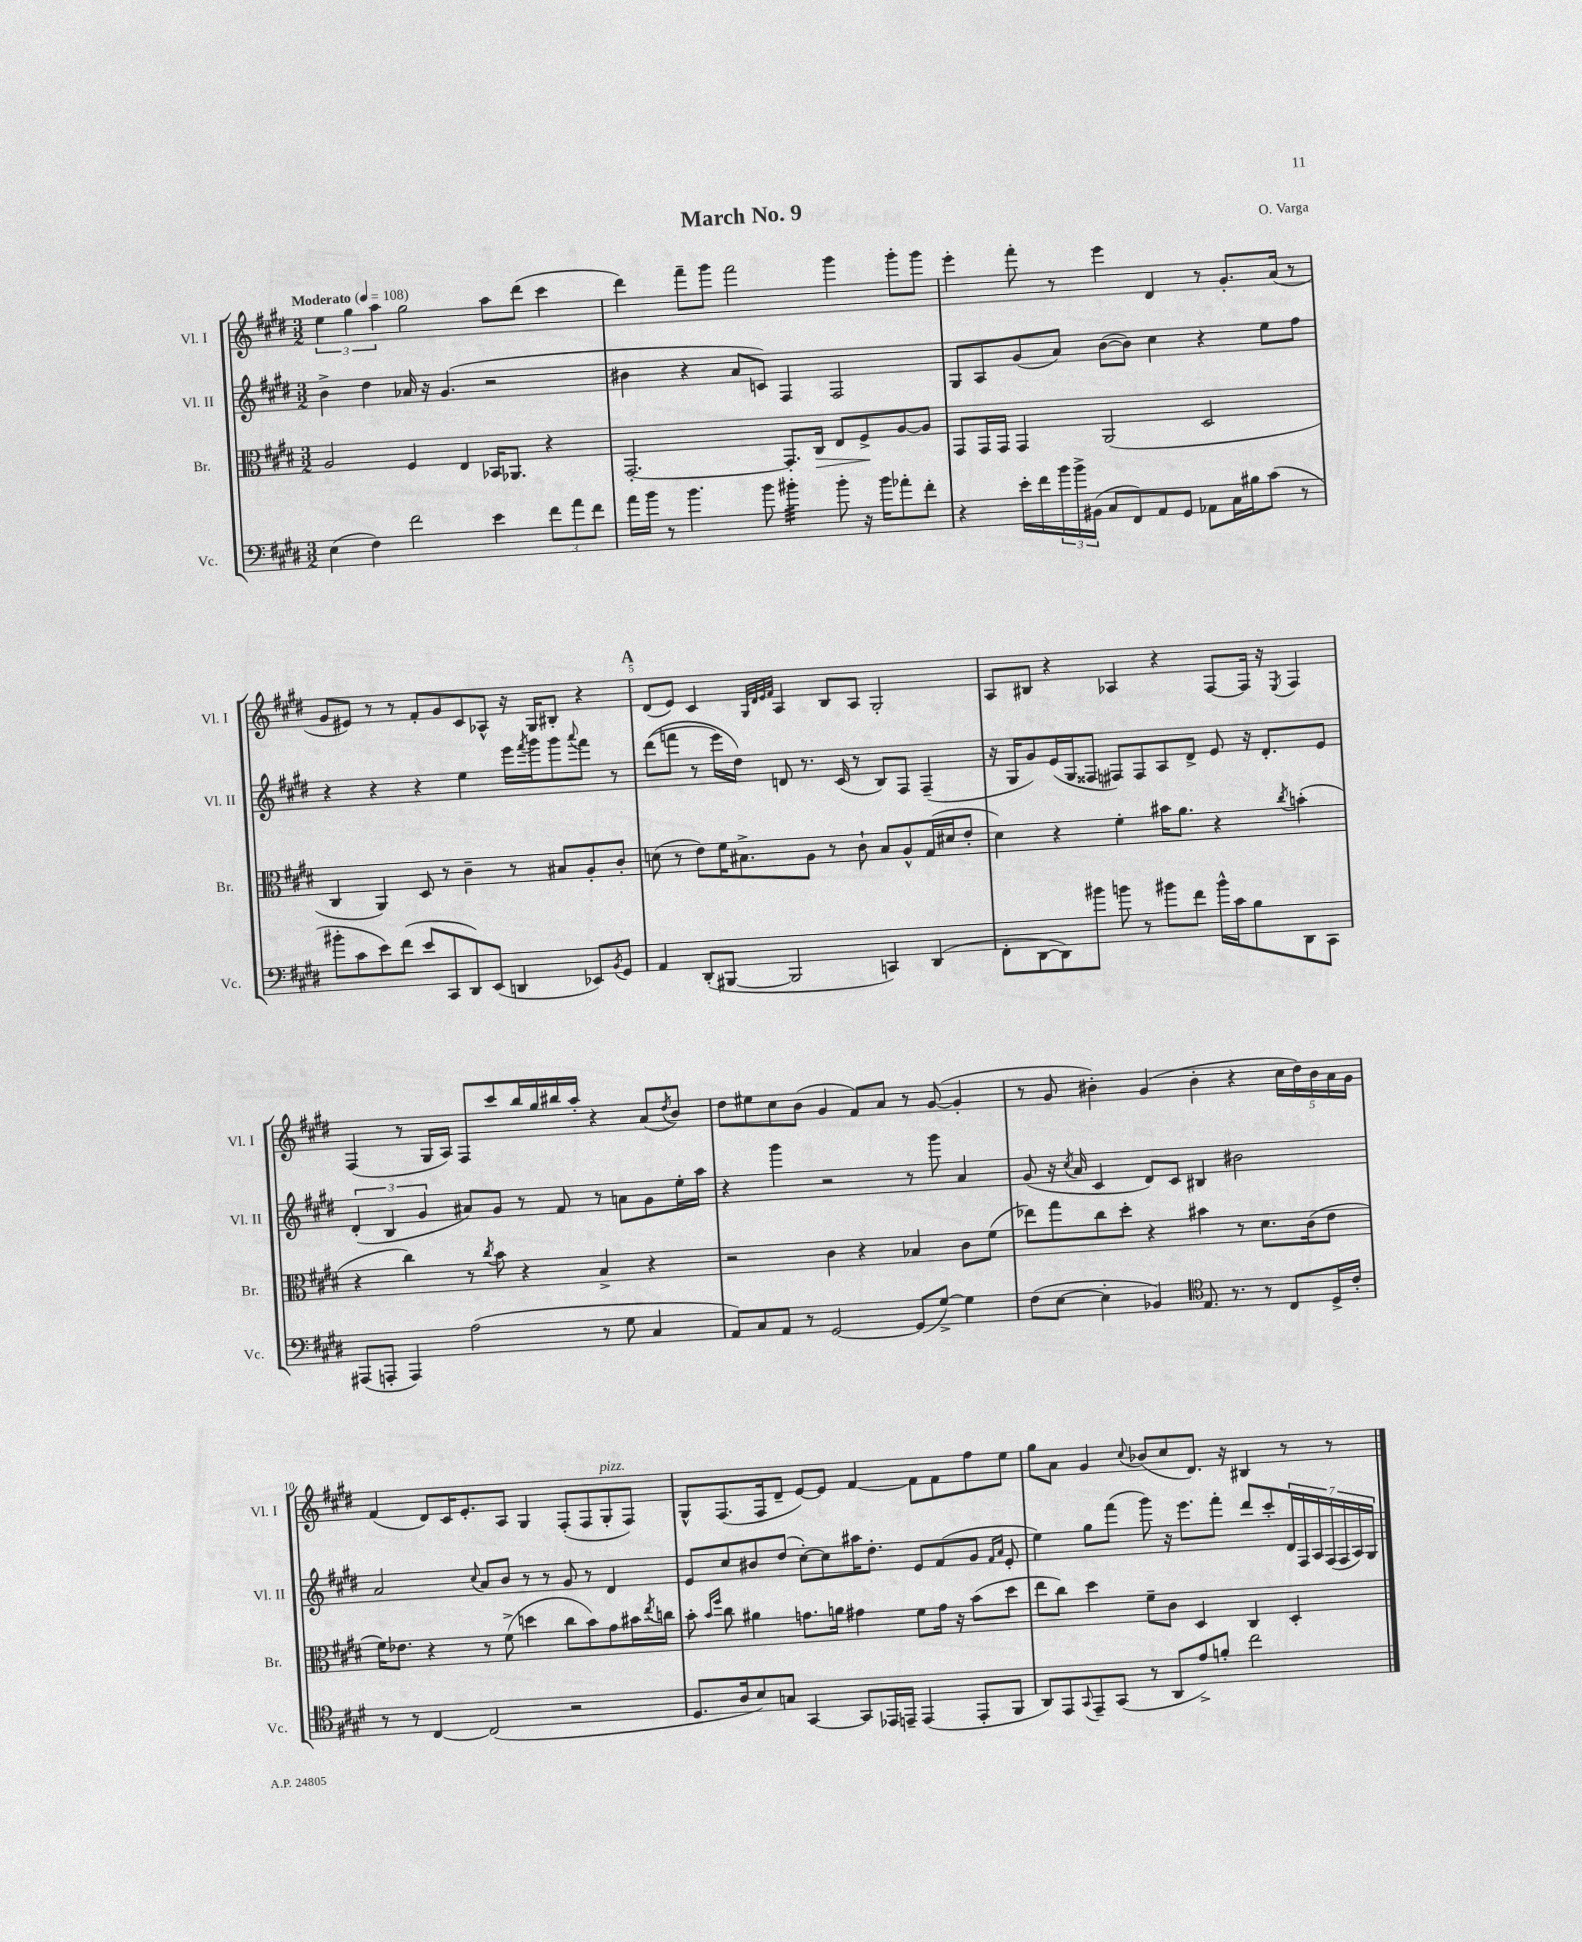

**kern	**kern	**kern	**kern
*staff4	*staff3	*staff2	*staff1
*clefF4	*clefC3	*clefG2	*clefG2
*k[f#c#g#d#]	*k[f#c#g#d#]	*k[f#c#g#d#]	*k[f#c#g#d#]
*M3/2	*M3/2	*M3/2	*M3/2
*MM108	*MM108	*MM108	*MM108
(4E\	2A/	4b^\	6ee\
.	.	.	6gg#\
4F#\)	.	4dd#\	.
.	.	.	6aa\
2f#\	4F#/	16a-/	2gg#\
.	.	16r	.
.	.	(4.g#/	.
.	4E/	.	.
4e\	16BB-/LK	2r	8aa\L
.	8.AA-/J	.	.
.	.	.	(8ddd#\J
12f#\L	4r	.	4ccc#\
12a\	.	.	.
12f#\J	.	.	.
=	=	=	=
16a\LL	[2.GG#'/	4b#\	4ddd#\)
16b\JJ	.	.	.
8r	.	.	.
4.b\	.	4r	8fff#~\L
.	.	.	8ggg#\J
.	.	8a/L	2fff#\
8b\	.	8c/J)	.
4b#'\	8.GG#'/]L	4F#/	.
.	16C#/Jk	.	.
8b#'\	8E/L	2F#/	4ggg#\
16r	8F#^/	.	.
16b#\LK	.	.	.
8a-'\	[8A/	.	8ggg#'\L
8f#'\J	8A/]J	.	8ggg#\J
=	=	=	=
4r	8GG#/L	8G#/L	4eee'\
.	16GG#/L	8A/	.
.	16GG#/JJ	.	.
16e'\LL	4GG#/	(8g#/	8fff#'\
16f#\	.	.	.
24b\	.	8a/J)	8r
24b^\	.	.	.
(24BB#\JJ	.	.	.
8C#/L	(2AA/	([8b\L	4eee\
8FF#/)	.	8b\]J)	.
8AA/	.	4cc#\	4d#/
8GG#/J	.	.	.
8AA-\L	2D#/	4r	8r
16C#\L	.	.	8.g#'/L
16B#\J	.	.	.
(8c#\J	.	8ee\L	.
.	.	.	(16a/Jk
8r	.	8ff#\J	8r
=	=	=	=
8b#'\L	4C#/	4r	8g#/L
8c#\	.	.	8e#/J)
8e\)	4AA/)	4r	8r
(8f#\J	.	.	8r
8e/L	8D#/	4r	8f#'/L
8CC#/	8r	.	8g#/
8DD#/)	4c#~\	4ee\	8c#/
(8EE/J	.	.	8A-^^/J
4DD/	8r	16eee\LL	16r
.	.	8qfff#/	.
.	.	16ggg#\J	16G#/LK
.	8B#/L	8ggg#\	8B#'/J
.	.	8qqaaa/	.
8EE-/L)	8A'/	8fff#\J	4r
8qBB/	.	.	.
8GG#/J	8c#'/J	8r	.
=	=	=	=
4AA/	(8d\	&((8ddd#\L	(8d#/L
.	8r	8fff\J	8e/J)
(8DD#'/L	8e\L)	8r	4c#/
[8BBB#/J	16f#\K	16eee\LL)	.
.	8.B#^\	16dd#\JJ&)	.
.	.	.	32qqG#/LLL
.	.	.	32qqd#/
.	.	.	32qqe/
.	.	.	32qqf#/JJJ
2BBB#/]	.	8d/	4A/
.	8A\J	8.r	.
.	8r	.	8B/L
.	.	(16c#/	.
.	8c#`\	8r	8A/J
4CC/)	8B#/L	8B/L)	2G#'/
.	8A^^/	8F#/J	.
(4DD#/	(16G#/L	(4F#~/	.
.	16d#/J	.	.
.	8e'/J	.	.
=	=	=	=
8FF#'\L	4d#\)	16r	8A/L
.	.	16G#/LK	.
[8DD#\	.	8g#/)	8B#/J
8DD#\])	4r	(16e/L	4r
.	.	16G#/J	.
8b#\J	.	8F##/J	.
8b\	4f#'\	8F#/L)	4A-/
8r	.	8F#/	.
8b#\L	16b#\LK	8A/	4r
.	8.a\J	.	.
8f#\J	.	8d#^/J	.
16b#^^\LL	4r	8e/	[8F#/L
16c#\J	.	.	.
8B\	.	16r	16F#/]Jk
.	.	8.d#'/L	16r
.	8qcc#/	.	8qE/
8DD#\	(4b'\	.	4F#/
8CC#\J	.	8e/J	.
=	=	=	=
(8AAA#/L	4r	(6d#'/	(4F#/
8AAA'/J	.	.	.
.	.	6B/	.
4AAA/)	4cc#\)	.	8r
.	.	6g#/	.
.	.	.	16G#/LL
.	.	.	16A/JJ)
(2A\	8r	8a#/L)	8F#/L
.	8qcc#/	.	.
.	8b\	8g#/J	8ccc#/
.	4r	8r	16bb/L
.	.	.	16gg#/
.	.	8f#/	16bb#/
.	.	.	16aa'/JJ
8r	4B^/	8r	4r
8G#\	.	8a\L	.
4C#/	4r	8g#\	(8a/L
.	.	.	8qdd#/
.	.	16ee'\L	8b/J)
.	.	16aa\JJ	.
=	=	=	=
8AA/L)	2r	4r	8dd#\L
8C#/	.	.	8ee#\
8AA/J	.	4ggg#\	8cc#\
8r	.	.	(8b\J
[2GG#/	4c#\	2r	4g#/
.	4r	.	8f#/L)
.	.	.	8a/J
(8GG#/]L	4B-/	8r	8r
[8G#^/J)	.	8ggg#\	([8g#/
4G#\]	8c#\L	4a/	4g#'/]
.	(8f#\J	.	.
=	=	=	=
(8F#\L	8ee-\L)	(8g#/	8r
[8E\J	8gg#\	16r	8g#/
.	.	8qcc#/	.
.	.	16a/	.
4E'\]	8cc#\	4c#/	4b#'\)
.	8dd#'\J	.	.
4BB-/)	4r	8d#/L)	(4g#/
.	.	8c#/J	.
*clefC4	*	*	*
8.E/	4b#\	4B#/	4b#'\
8.r	.	.	.
.	8r	2b#\	4r
8r	8.d#\L	.	.
8C#/L	.	.	20cc#\LL
.	.	.	20dd#\)
.	(16c#\k	.	.
.	.	.	20b#\
16D#^/L	8e\J	.	.
.	.	.	20a\
16c#'/JJ	.	.	.
.	.	.	20g#\JJ
=	=	=	=
8r	16f#\LK)	2a/	(4f#/
.	8.e-\J	.	.
8r	.	.	.
[4C#/	4r	.	8d#/L)
.	.	.	16c#/K
.	.	.	8.e'/
.	.	8qqcc#/	.
(2C#/]	8r	8a/L	.
.	(8f#^\	8b/J	8A/J
.	4dd\	8r	4G#/
.	.	8r	.
2r	8cc#\L	8g#/	(8F#'/L
.	8b\)	8r	8F#/
.	8g#\	4d#/	8G#'/
.	16b#\L	.	8F#/J)
.	8qee/	.	.
.	16cc\JJ	.	.
=	=	=	=
8.D#/L	8b'\	8e/L	8G#^^/L
.	16qqb/LL	.	.
.	16qqff#/JJ	.	.
.	8cc#\	8cc#/	(8.F#/
16A/k	.	.	.
8B/)	4a#\	8b#/	.
.	.	.	16F#/k
8G/J	.	(8dd#/J	8d#~/J
[4GG#/	8.g\L	[8cc#'\L)	[8e/L)
.	.	8cc#\]	8e/]J
.	16a\Jk	.	.
8GG#/]L	4g#\	16aa#\K	[4f#/
.	.	8.dd#'\J	.
16EE-/L	.	.	.
16EE~/JJ	.	.	.
(4EE/	8f#\L	8e/L	8f#\]L
.	16g#\Jk	(8f#/	8f#\
.	16r	.	.
8EE'/L	(8b\L	8g#/J	8ff#\
.	.	16qqf#/LL	.
.	.	16qqa/JJ	.
8FF#/J	8dd#\J	8e'/	8ee\J
=	=	=	=
8AA/L)	8ee\L	4ee\)	8gg#\L
8EE/	8cc#\J)	.	8a\J
8qqGG#/	.	.	.
8EE~/	4dd#\	8gg#\L	4g#/
(8GG#/J	.	(8fff#\J	.
.	.	.	8qqcc#/
8r	8f#~\L	8ggg#\)	(8b-/L
8AA/L	8c#\J	16r	8cc#/
.	.	8.eee\L	.
8e^/)	4D#/	.	8.d#/J)
8f'/J	.	8fff#'\J	.
.	.	.	16r
2cc#\	4C#/	8ddd#/L	4B#/
.	.	8ccc#'/	.
.	4D#'/	28d#/L	8r
.	.	28F#/	.
.	.	28A/	.
.	.	(28F#/	.
.	.	.	8r
.	.	28F#/	.
.	.	28A/)	.
.	.	28G#/JJ	.
==	==	==	==
*-	*-	*-	*-
